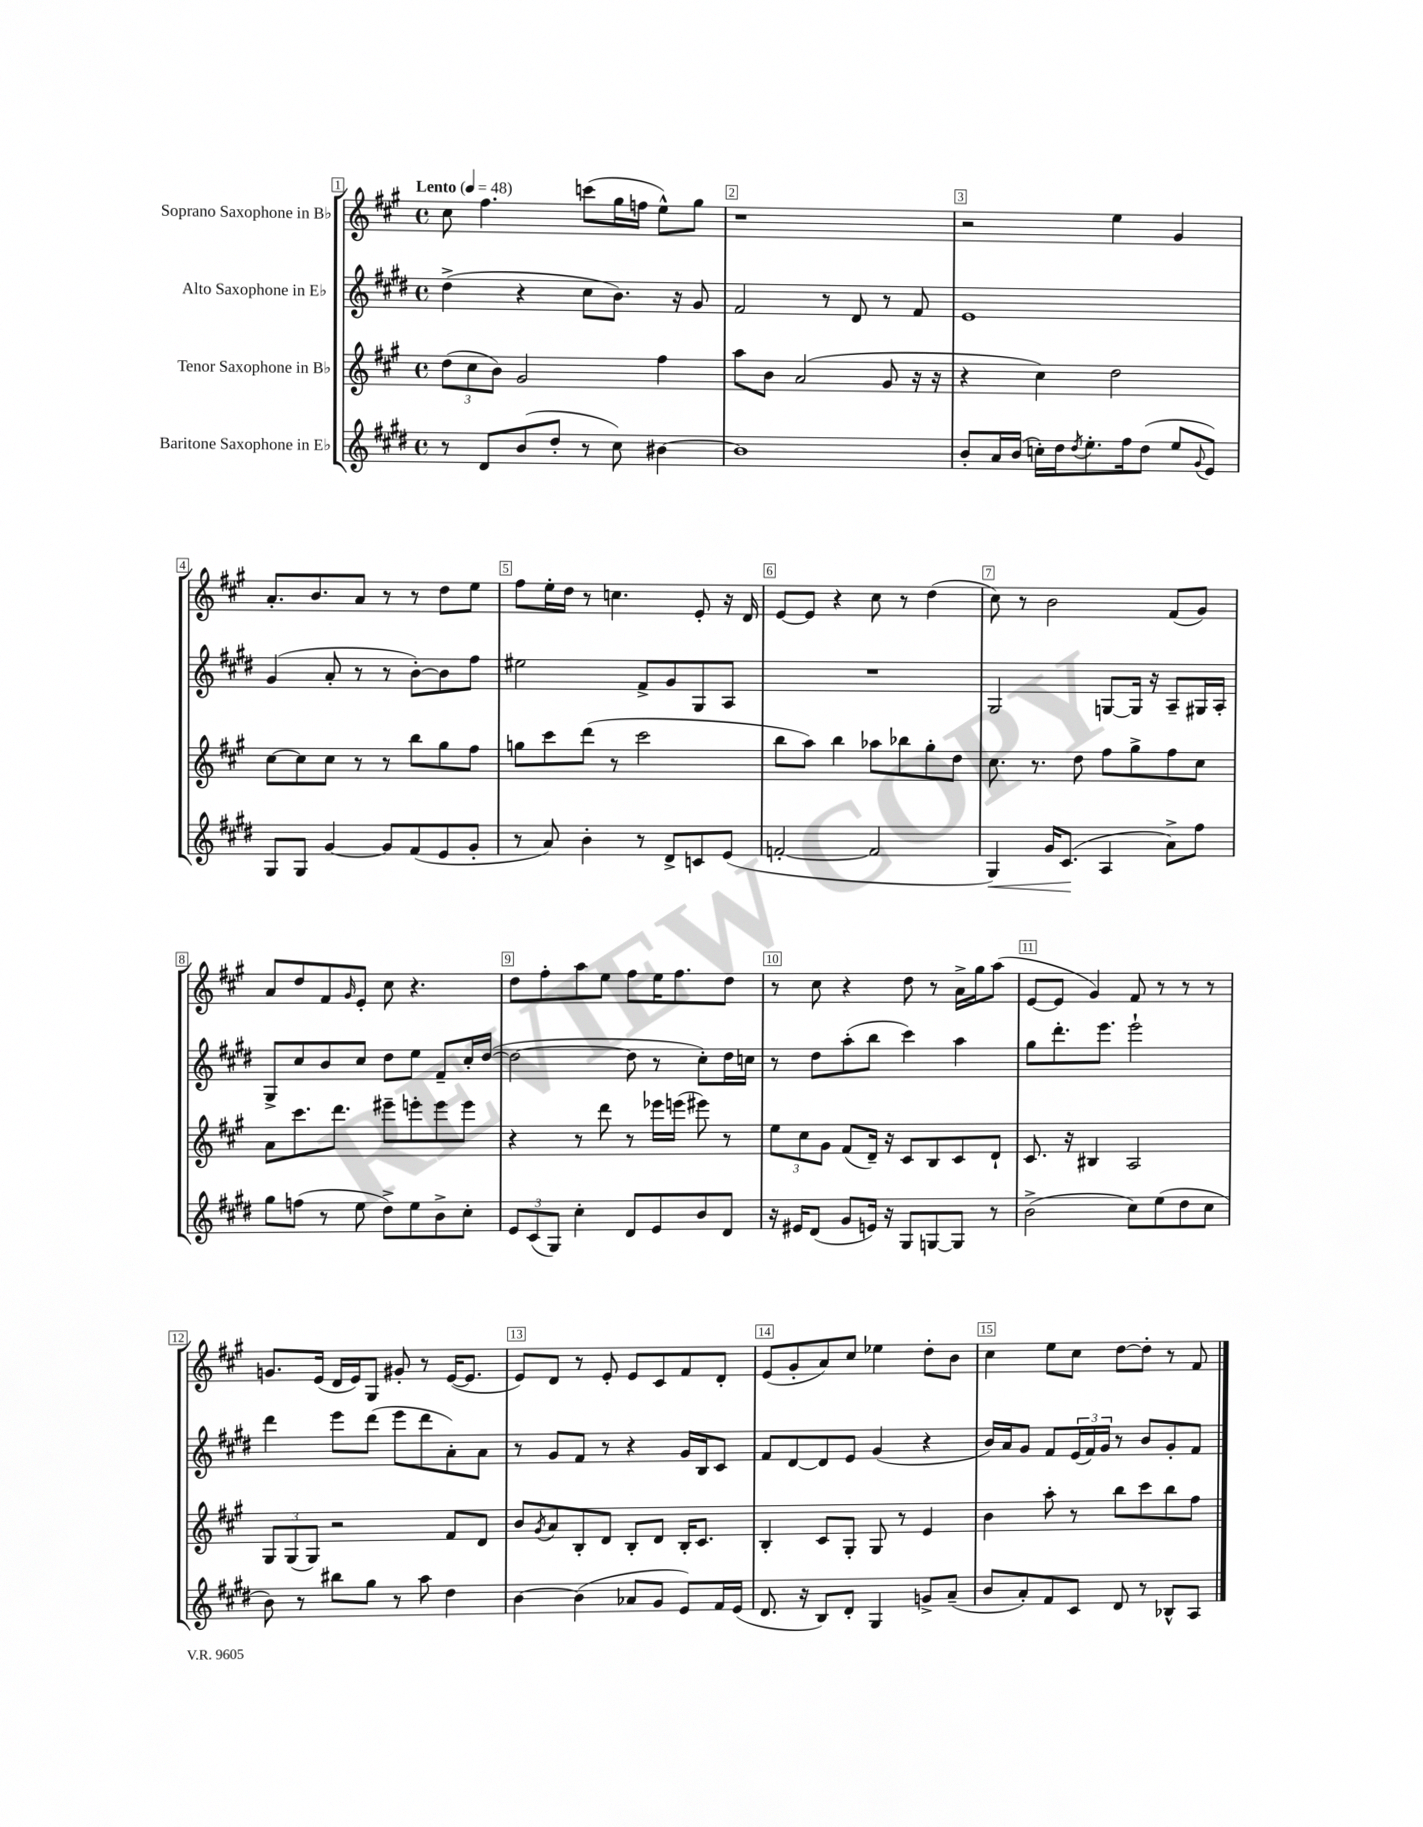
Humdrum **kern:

**kern	**kern	**kern	**kern
*staff4	*staff3	*staff2	*staff1
*clefG2	*clefG2	*clefG2	*clefG2
*k[f#c#g#d#]	*k[f#c#g#]	*k[f#c#g#d#]	*k[f#c#g#]
*M4/4	*M4/4	*M4/4	*M4/4
*met(c)	*met(c)	*met(c)	*met(c)
*MM48	*MM48	*MM48	*MM48
8r	(12dd\L	(4dd#^\	8cc#\
.	12cc#\	.	.
8d#/L	.	.	4.ff#\
.	12b\J)	.	.
(8b/	2g#/	4r	.
8dd#'/J	.	.	.
8r	.	8cc#\L	(8ccc\L
8cc#\)	.	8.b\J)	16gg#\L
.	.	.	16ff\JJ
[4b#\	4ff#\	.	8ee^^\L)
.	.	16r	.
.	.	8g#/	8gg#\J
=	=	=	=
1b#]	8aa\L	2f#/	1r
.	8b\J	.	.
.	(2a/	.	.
.	.	8r	.
.	.	8d#/	.
.	8g#/	8r	.
.	16r	8f#/	.
.	16r	.	.
=	=	=	=
8b'/L	4r	1e	2r
16a/L	.	.	.
(16b/JJ	.	.	.
16cc'\LL)	4cc#\)	.	.
16dd#\J	.	.	.
8qdd#/	.	.	.
8.ee'\	.	.	.
.	2dd\	.	4ee\
16ff#\k	.	.	.
(8dd#\J	.	.	.
8ee/L	.	.	4g#/
8qqg#/	.	.	.
8e/J)	.	.	.
=	=	=	=
8G#/L	[8cc#\L	(4g#/	8.a'/L
8G#/J	8cc#\]	.	.
.	.	.	8.b/
[4g#/	8cc#\J	8a'/	.
.	8r	8r	8a/J
8g#/]L	8r	8r	8r
(8f#/	8bb\L	[8b'\L)	8r
8e/	8gg#\	8b\]	8dd\L
8g#'/J	8ff#\J	8ff#\J	8ee\J
=	=	=	=
8r	8gg\L	2ee#\	8ff#\L
8a/)	8ccc#\	.	16ee'\L
.	.	.	16dd\JJ
4b'\	(8ddd\J	.	8r
.	8r	.	4.cc\
8r	2ccc#\	8f#^/L	.
8d#^/L	.	8g#/	.
8c/	.	8G#/	8e'/
(8e/J	.	8A/J	16r
.	.	.	16d/
=	=	=	=
[2f'/	8bb\L	1r	[8e/L
.	8aa\J)	.	8e/]J
.	4bb\	.	4r
2f/]	8aa-\L	.	8cc#\
.	8bb-\	.	8r
.	8gg#'\	.	(4dd\
.	8dd\J	.	.
=	=	=	=
4G#/)	8.cc#\	2G#/	8cc#\)
.	.	.	8r
.	8.r	.	.
16g#/LK	.	.	2b\
(8.c#/J	.	.	.
.	8dd\	.	.
4A/	8ff#\L	[8G/L	.
.	8gg#^\	16G/]Jk	.
.	.	16r	.
8a^\L)	8ff#\	8A~/L	(8f#/L
8ff#\J	8cc#\J	16G#/L	8g#/J)
.	.	16A'/JJ	.
=	=	=	=
8gg#\L	8a\L	8G#^/L	8a/L
(8ff\J	8.ccc#\	8cc#/	8dd/
8r	.	8b/	8f#/
.	8.ddd\J	.	.
.	.	.	16qqg#/
8ee\	.	8cc#/J	8e'/J
8dd#^\L)	8eee#~\L	8dd#\L	8cc#\
8ee\	8eee'\	8ee\J	4.r
8b^\	8eee\	8f#~/L	.
8cc#'\J	8eee\J	16cc#'/L	.
.	.	([16dd#/JJ	.
=	=	=	=
12e/L	4r	2dd#\_	8dd\L
(12c#/	.	.	.
.	.	.	8ff#'\
12G#/J)	.	.	.
4cc#'\	8r	.	8aa\
.	8ddd\	.	8ee\J
8d#/L	8r	8dd#\]	8ff#\L
8e/	16eee-\LL	8r	16ee\K
.	(16eee\JJ	.	8.ff#\
8b/	8eee#\)	8cc#'\L)	.
8d#/J	8r	16dd#\L	8dd\J
.	.	16cc\JJ	.
=	=	=	=
16r	12ee\L	8r	8r
16e#/LK	.	.	.
.	12cc#\	.	.
(8d#/J	.	8dd#\L	8cc#\
.	12g#\J	.	.
8g#/L	(8f#/L	(8aa'\	4r
16e/Jk)	16d~/Jk)	8bb\J	.
16r	16r	.	.
8G#/L	8c#/L	4ccc#\)	8dd\
[8G/	8B/	.	8r
8G/]J	8c#/	4aa\	16a^\LL
.	.	.	16gg#\J
8r	8d`/J	.	(8aa\J
=	=	=	=
(2b^\	8.c#/	8gg#\L	[8e/L
.	.	8.ddd#'\	8e/]J
.	16r	.	.
.	4B#/	.	4g#/)
.	.	8.eee\J	.
8cc#\L)	2A/	2eee`\	8f#/
(8ee\	.	.	8r
8dd#\	.	.	8r
8cc#\J	.	.	8r
=	=	=	=
8b\)	12G#/L	4ddd#\	8.g/L
.	(12G#/	.	.
8r	.	.	.
.	12G#/J)	.	.
.	.	.	(16e/Jk
8bb#\L	2r	8eee\L	16d/LL
.	.	.	16e/J)
8gg#\J	.	(8ddd#\J	8G#/J
8r	.	8eee\L	8g#'/
8aa\	.	8ddd#\	8r
4dd#\	8f#/L	8a'\)	([16e/LK
.	.	.	8.e/]J
.	8d/J	8a\J	.
=	=	=	=
[4b\	8b/L	8r	8e/L)
.	8qg#/	.	.
.	8a/	8g#/L	8d/J
(4b\]	8B'/	8f#/J	8r
.	8d/J	8r	8e'/
8a-/L	8B'/L	4r	8e/L
8g#/J	8d/J	.	8c#/
8e/L)	16B'/LK	16g#/LL	8f#/
.	8.c#/J	16B/J	.
16f#/L	.	8c#/J	8d'/J
(16e/JJ	.	.	.
=	=	=	=
8.d#/	4B'/	8f#/L	(8e/L
.	.	[8d#/	8g#'/
16r	.	.	.
8B/L)	8c#/L	8d#/]	8a/)
8d#'/J	8G#'/J	8e/J	8cc#/J
4G#/	8G#/	(4g#/	4ee-\
.	8r	.	.
8g^/L	4e/	4r	8dd'\L
(8a~/J	.	.	8b\J
=	=	=	=
8b/L	4b\	16b/LL)	4cc#\
.	.	16a/J	.
8a'/)	.	8g#/J	.
8f#/	8aa'\	8f#/L	8ee\L
8c#/J	8r	(24e/L	8cc#\J
.	.	24f#/)	.
.	.	24g#/JJ	.
8d#/	8bb\L	8r	[8dd\L
8r	8ccc#\	8b/L	8dd'\]J
8B-^^/L	8bb\	8g#'/	8r
8A/J	8ff#\J	8f#/J	8f#/
==	==	==	==
*-	*-	*-	*-
